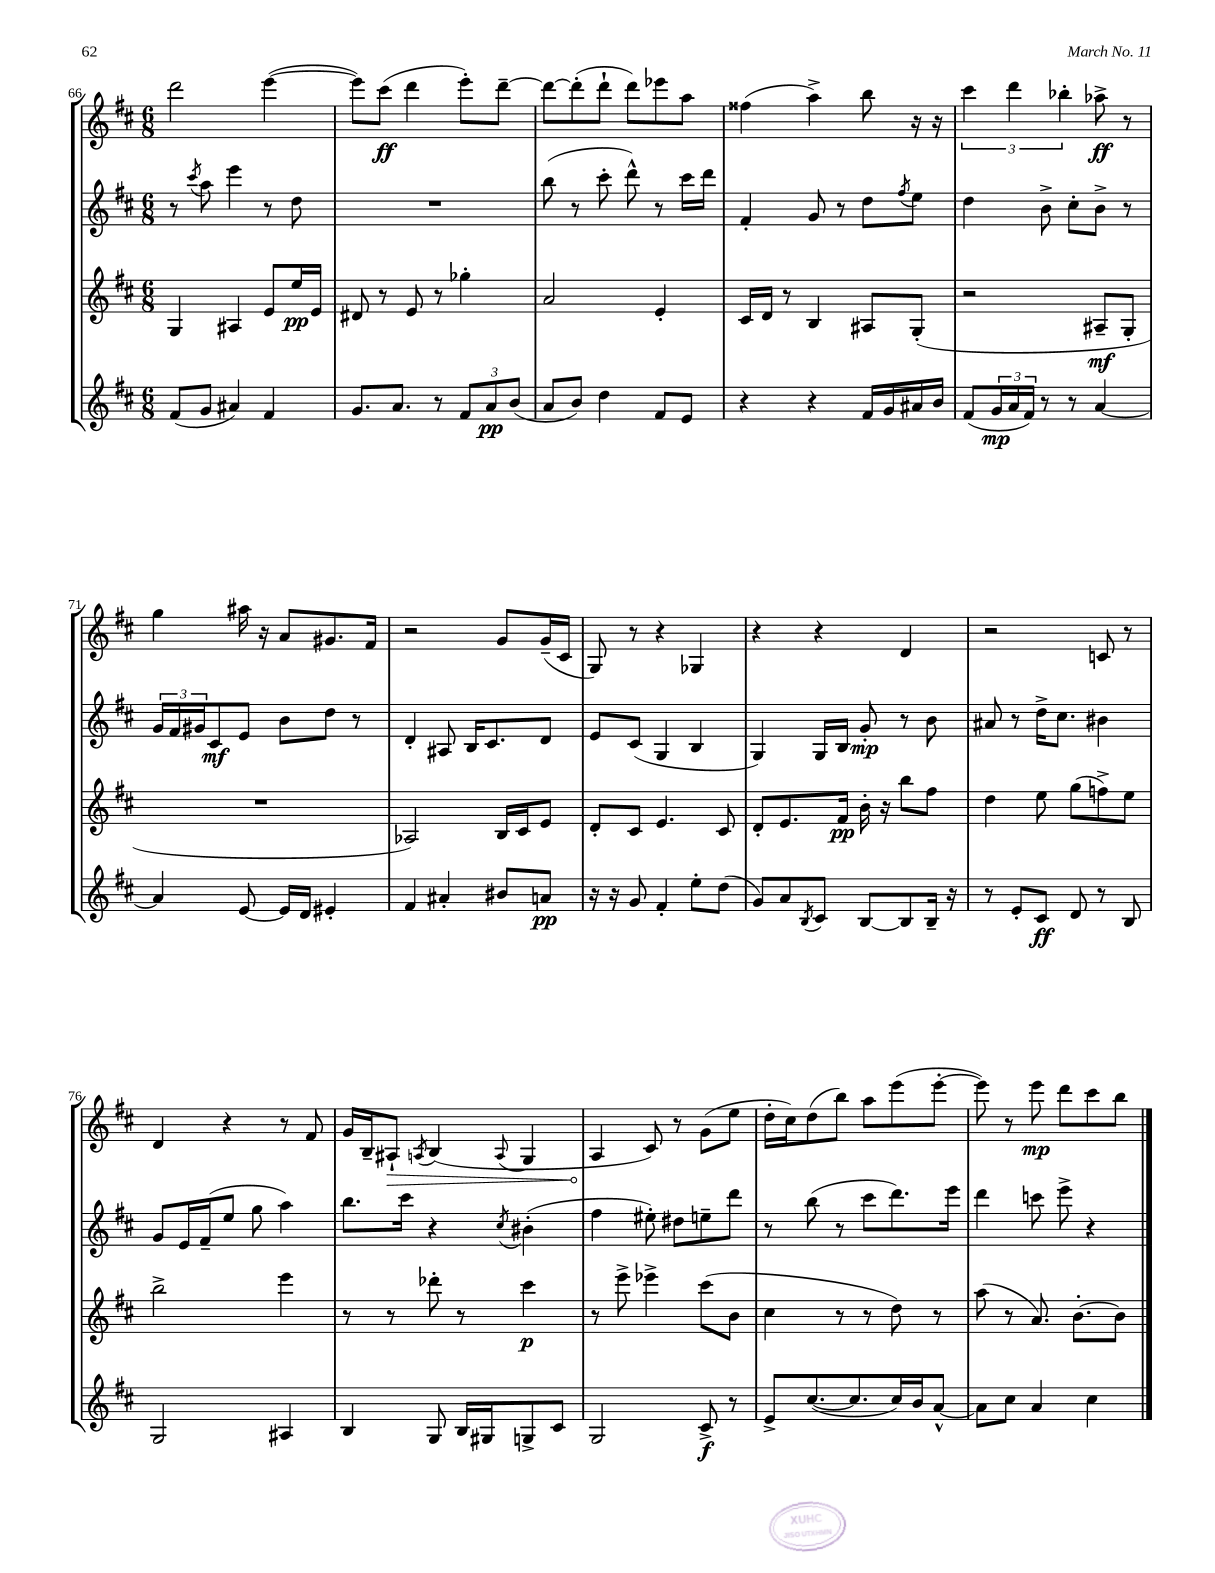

**kern	**kern	**kern	**kern
*staff4	*staff3	*staff2	*staff1
*clefG2	*clefG2	*clefG2	*clefG2
*k[f#c#]	*k[f#c#]	*k[f#c#]	*k[f#c#]
*M6/8	*M6/8	*M6/8	*M6/8
(8f#/L	4G/	8r	2ddd\
.	.	8qccc#/	.
8g/J	.	8aa\	.
4a#/)	4A#/	4eee\	.
4f#/	8e/L	8r	([4eee\
.	16ee/L	8dd\	.
.	16e/JJ	.	.
=	=	=	=
8.g/L	8d#/	2.r	8eee\]L)
.	8r	.	(8ccc#\J
8.a/J	.	.	.
.	8e/	.	4ddd\
8r	8r	.	.
12f#/L	4gg-'\	.	8eee'\L)
12a/	.	.	.
.	.	.	[8ddd~\J
(12b/J	.	.	.
=	=	=	=
8a/L	2a/	(8bb\	8ddd\_L
8b/J)	.	8r	(8ddd'\]
4dd\	.	8ccc#'\	8ddd`\J
.	.	8ddd^^\)	8ddd\L)
8f#/L	4e'/	8r	8eee-\
8e/J	.	16ccc#\LL	8aa\J
.	.	16ddd\JJ	.
=	=	=	=
4r	16c#/LL	4f#'/	(4ff##\
.	16d/JJ	.	.
.	8r	.	.
4r	4B/	8g/	4aa^\)
.	.	8r	.
16f#/LL	8A#/L	8dd\L	8bb\
16g/	.	.	.
.	.	8qff#/	.
16a#/	(8G'/J	8ee\J	16r
16b/JJ	.	.	16r
=	=	=	=
(8f#/L	2r	4dd\	6ccc#\
24g/L	.	.	.
24a/	.	.	6ddd\
24f#/JJ)	.	.	.
8r	.	8b^\	.
.	.	.	6bb-'\
8r	.	8cc#'\L	.
[4a/	8A#~/L	8b^\J	8aa-^\
.	8G'/J	8r	8r
=	=	=	=
4a/]	2.r	24g/LL	4gg\
.	.	24f#/	.
.	.	24g#/J	.
.	.	8c#/	.
[8e/	.	8e/J	16aa#\
.	.	.	16r
16e/]LL	.	8b\L	8a/L
16d/JJ	.	.	.
4e#'/	.	8dd\J	8.g#/
.	.	8r	.
.	.	.	16f#/Jk
=	=	=	=
4f#/	2A-/)	4d'/	2r
4a#'/	.	8A#/	.
.	.	16B/LK	.
.	.	8.c#/	.
8b#/L	16B/LL	.	8g/L
.	16c#/J	.	.
8a/J	8e/J	8d/J	(16g~/L
.	.	.	16c#/JJ
=	=	=	=
16r	8d'/L	8e/L	8G/)
16r	.	.	.
8g/	8c#/J	(8c#/J	8r
4f#'/	4.e/	4G/	4r
8ee'\L	.	4B/	4G-/
(8dd\J	8c#/	.	.
=	=	=	=
8g/L)	8d'/L	4G/)	4r
8a/	8.e/	.	.
8qB/	.	.	.
8c#/J	.	16G/LL	4r
.	16f#/Jk	16B/JJ	.
[8B/L	16b'\	8g'/	.
.	16r	.	.
8B/]	8bb\L	8r	4d/
16B~/Jk	8ff#\J	8b\	.
16r	.	.	.
=	=	=	=
8r	4dd\	8a#/	2r
8e'/L	.	8r	.
8c#/J	8ee\	16dd^\LK	.
.	.	8.cc#\J	.
8d/	(8gg\L	.	.
8r	8ff^\)	4b#\	8c/
8B/	8ee\J	.	8r
=	=	=	=
2G/	2bb^\	8g/L	4d/
.	.	16e/L	.
.	.	(16f#~/J	.
.	.	8ee/J	4r
.	.	8gg\	.
4A#/	4eee\	4aa\)	8r
.	.	.	8f#/
=	=	=	=
4B/	8r	8.bb\L	16g/LL
.	.	.	16B~/J
.	8r	.	8A#`/J
.	.	16ccc#\Jk	.
.	.	.	8qA/
8G/	8ddd-'\	4r	(4B/
16B/LL	8r	.	.
16G#/J	.	.	.
.	.	8qcc#/	8qqA/
8G^/	4ccc#\	(4b#'\	4G/
8c#/J	.	.	.
=	=	=	=
2G/	8r	4ff#\	4A/
.	8eee^\	.	.
.	4eee-^\	8ee#'\)	8c#/)
.	.	8dd#\L	8r
8c#^/	(8ccc#\L	8ee~\	(8g\L
8r	8b\J	8ddd\J	8ee\J
=	=	=	=
8e^/L	4cc#\	8r	16dd'\LL
.	.	.	16cc#\J)
([8.cc#/	.	(8bb\	(8dd\
.	8r	8r	8bb\J)
8.cc#/]	.	.	.
.	8r	8ccc#\L	8aa\L
16cc#/L)	8dd\)	8.ddd\)	(8eee\
16b/J	.	.	.
[8a^^/J	8r	.	[8eee'\J
.	.	16eee\Jk	.
=	=	=	=
8a\]L	(8aa\	4ddd\	8eee\])
8cc#\J	8r	.	8r
4a/	8.a/)	8ccc\	8eee\
.	.	8eee^\	8ddd\L
.	[8.b'\L	.	.
4cc#\	.	4r	8ccc#\
.	8b\]J	.	8bb\J
==	==	==	==
*-	*-	*-	*-
